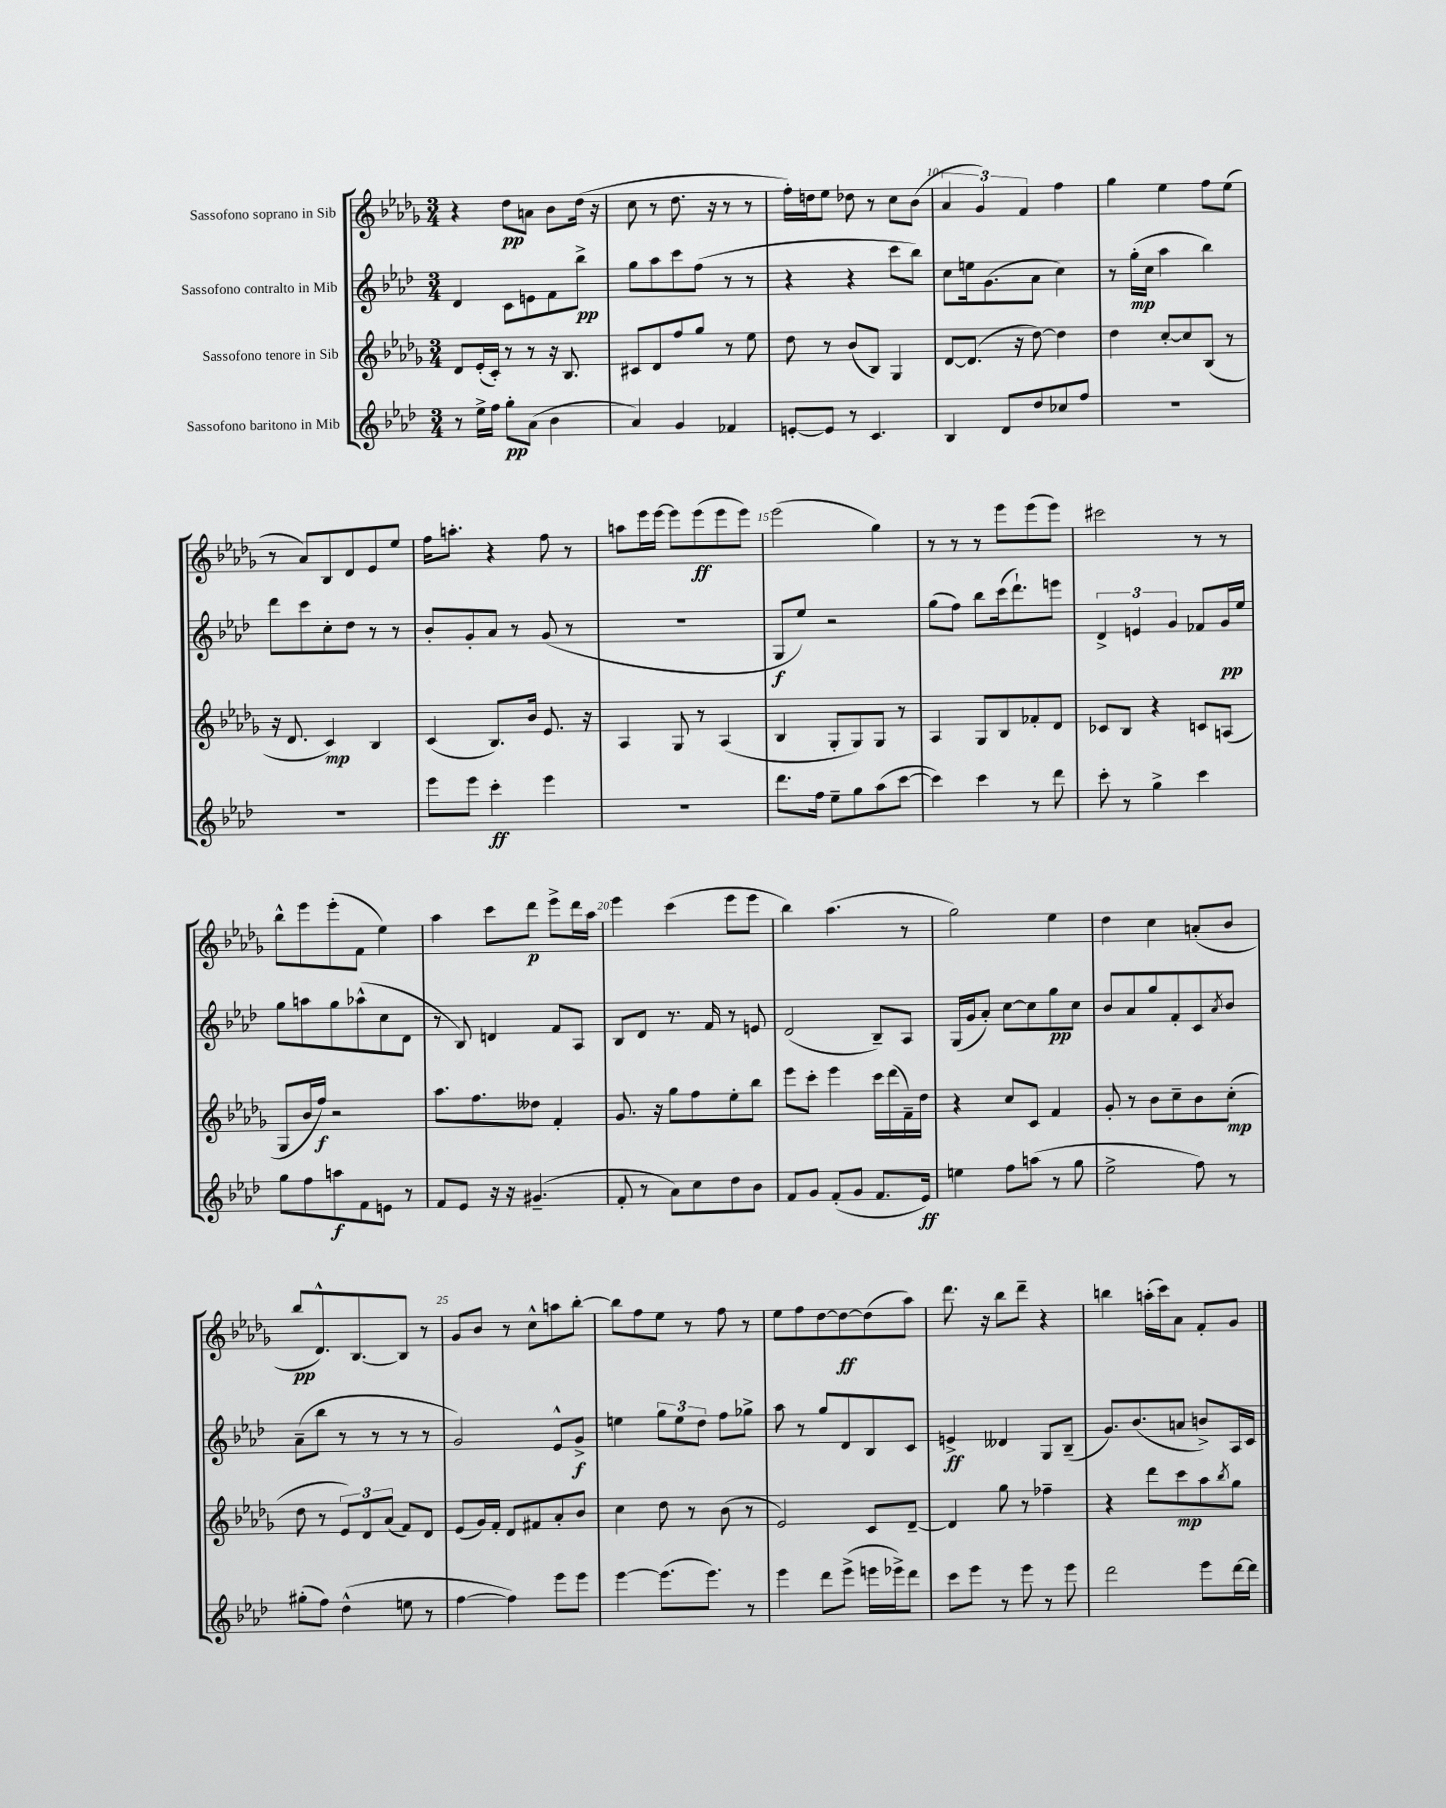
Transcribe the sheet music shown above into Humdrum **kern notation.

**kern	**dynam	**kern	**dynam	**kern	**dynam	**kern	**dynam
*part4	*part4	*part3	*part3	*part2	*part2	*part1	*part1
*staff4	*staff4	*staff3	*staff3	*staff2	*staff2	*staff1	*staff1
*I"Sassofono baritono in Mib	*	*I"Sassofono tenore in Sib	*	*I"Sassofono contralto in Mib	*	*I"Sassofono soprano in Sib	*
*clefG2	*	*clefG2	*	*clefG2	*	*clefG2	*
*k[b-e-a-d-]	*	*k[b-e-a-d-g-]	*	*k[b-e-a-d-]	*	*k[b-e-a-d-g-]	*
*M3/4	*	*M3/4	*	*M3/4	*	*M3/4	*
=7	=7	=7	=7	=7	=7	=7	=7
8r	.	8d-/L	.	4d-/	.	4r	.
16ee-^\LL	.	(16e-'/L	.	.	.	.	.
16ff\JJ	.	16c'/JJ)	.	.	.	.	.
8gg'\L	pp	8r	.	8c\L	.	8dd-\L	pp
(8a-\J	.	8r	.	8en\	.	8an\J	.
4b-\	.	16r	.	8f\	.	8b-\L	.
.	.	8.B-/	.	.	.	.	.
.	.	.	.	8bb-^\J	pp	(16dd-\Jk	.
.	.	.	.	.	.	16r	.
=8	=8	=8	=8	=8	=8	=8	=8
4a-/)	.	8c#X/L	.	8gg\L	.	8cc\	.
.	.	8d-/	.	8aa-\	.	8r	.
4g/	.	8ff/	.	8ccc\	.	8.dd-\	.
.	.	8gg-/J	.	(8ff\J	.	.	.
.	.	.	.	.	.	16r	.
4f-X/	.	8r	.	8r	.	8r	.
.	.	8ee-\	.	8r	.	8r	.
=9	=9	=9	=9	=9	=9	=9	=9
[8en'/L	.	8dd-\	.	4r	.	16ff'\LL)	.
.	.	.	.	.	.	16ddn\J	.
8e/J]	.	8r	.	.	.	8ee-\J	.
8r	.	(8b-/L	.	4r	.	8dd-X\	.
4.c/	.	8B-/J)	.	.	.	8r	.
.	.	4G-/	.	8ccc\L	.	8cc\L	.
.	.	.	.	8bb-\J)	.	(8b-\J	.
=10	=10	=10	=10	=10	=10	=10	=10
4B-/	.	[8d-/L	.	8cc\L	.	6a-/	.
.	.	(8.d-/J]	.	16een\k	.	.	.
.	.	.	.	.	.	6g-/)	.
.	.	.	.	(8.g\	.	.	.
8d-/L	.	.	.	.	.	.	.
.	.	16r	.	.	.	.	.
.	.	.	.	.	.	6f/	.
8dd-/	.	[8dd-\)	.	8a-\J	.	.	.
8cc-X/	.	4dd-\]	.	4cc\)	.	4ff\	.
8ff/J	.	.	.	.	.	.	.
=11	=11	=11	=11	=11	=11	=11	=11
2.r	.	4dd-\	.	8r	.	4gg-\	.
.	.	.	.	(16gg'\LL	mp	.	.
.	.	.	.	16cc\JJ	.	.	.
.	.	[8cc'/L	.	4aa-\	.	4ee-\	.
.	.	8cc/]	.	.	.	.	.
.	.	(8B-/J	.	4bb-\)	.	8ff\L	.
.	.	8r	.	.	.	(8ee-\J	.
!!LO:LB:g=z
=12	=12	=12	=12	=12	=12	=12	=12
2.r	.	16r	.	8ddd-\L	.	8r	.
.	.	8.d-/	.	.	.	.	.
.	.	.	.	8ccc\	.	8a-/L)	.
.	.	4c/)	mp	8cc'\	.	8B-/	.
.	.	.	.	8dd-\J	.	8d-/	.
.	.	4B-/	.	8r	.	8e-/	.
.	.	.	.	8r	.	8ee-/J	.
=13	=13	=13	=13	=13	=13	=13	=13
8eee-\L	.	(4c/	.	8b-'/L	.	16ff\KL	.
.	.	.	.	.	.	8.aan'\J	.
8eee-\J	.	.	.	8g'/	.	.	.
4ccc'\	ff	8.B-/L)	.	8a-/J	.	4r	.
.	.	.	.	8r	.	.	.
.	.	16b-/Jk	.	.	.	.	.
4eee-\	.	8.e-/	.	(8g/	.	8ff\	.
.	.	.	.	8r	.	8r	.
.	.	16r	.	.	.	.	.
=14	=14	=14	=14	=14	=14	=14	=14
2.r	.	4A-/	.	2.r	.	8aan\L	.
.	.	.	.	.	.	16eee-\L	.
.	.	.	.	.	.	[16eee-\JJ	.
.	.	8G-/	.	.	.	8eee-\L]	.
.	.	8r	.	.	.	(8eee-\	ff
.	.	(4A-/	.	.	.	8eee-\	.
.	.	.	.	.	.	8eee-\J)	.
=15	=15	=15	=15	=15	=15	=15	=15
8.ddd-\L	.	4B-/	.	8G/L	f	(2eee-\	.
.	.	.	.	8ee-/J)	.	.	.
16ff\Jk	.	.	.	.	.	.	.
8ee-~\L	.	8G-'/L	.	2r	.	.	.
8gg\	.	8G-/)	.	.	.	.	.
(8aa-\	.	8G-/J	.	.	.	4gg-\)	.
[8ccc\J	.	8r	.	.	.	.	.
=16	=16	=16	=16	=16	=16	=16	=16
4ccc\])	.	4A-/	.	(8gg\L	.	8r	.
.	.	.	.	8ff\J)	.	8r	.
4ccc\	.	8G-/L	.	8bb-\L	.	8r	.
.	.	8B-/	.	(16ccc\k	.	8eee-\L	.
.	.	.	.	8.ddd-`\)	.	.	.
8r	.	8f-X'/	.	.	.	(8eee-\	.
8ddd-\	.	8d-/J	.	8eeen\J	.	8eee-\J)	.
=17	=17	=17	=17	=17	=17	=17	=17
8ccc'\	.	8c-X/L	.	6d-^/	.	2ccc#X\	.
8r	.	8B-/J	.	.	.	.	.
.	.	.	.	6en/	.	.	.
4gg^\	.	4r	.	.	.	.	.
.	.	.	.	6g/	.	.	.
4ccc\	.	8cn/L	.	8f-X/L	.	8r	.
.	.	(8An/J	.	16g/L	pp	8r	.
.	.	.	.	16ee-/JJ	.	.	.
!!LO:LB:g=z
=18	=18	=18	=18	=18	=18	=18	=18
8gg\L	.	8G-/L	.	8gg\L	.	8bb-^^\L	.
8ff\	.	16b-/L	.	8aan\	.	8eee-\	.
.	.	16ff/JJ)	f	.	.	.	.
8aan\	f	2r	.	8gg\	.	(8eee-'\	.
8f\	.	.	.	(8aa-X^^\	.	8f\J	.
8en\J	.	.	.	8cc\	.	4ee-\)	.
8r	.	.	.	8d-\J	.	.	.
=19	=19	=19	=19	=19	=19	=19	=19
8f/L	.	8.aa-\L	.	8r	.	4aa-\	.
8e-/J	.	.	.	8B-/)	.	.	.
.	.	8.ff\	.	.	.	.	.
16r	.	.	.	4dn/	.	8ccc\L	.
16r	.	.	.	.	.	.	.
(4.g#X~/	.	8dd--X\J	.	.	.	8ddd-\J	p
.	.	4f'/	.	8f/L	.	8eee-^\L	.
.	.	.	.	8A-/J	.	16ddd-\L	.
.	.	.	.	.	.	16aa-\JJ	.
=20	=20	=20	=20	=20	=20	=20	=20
8f'/	.	8.g-/	.	8B-/L	.	4eee-\	.
8r	.	.	.	8d-/J	.	.	.
.	.	16r	.	.	.	.	.
8a-\L)	.	8gg-\L	.	8.r	.	(4ccc\	.
8cc\	.	8ff\	.	.	.	.	.
.	.	.	.	16f/	.	.	.
8dd-\	.	8ee-'\	.	8r	.	8eee-\L	.
8b-\J	.	8bb-\J	.	8en/	.	8eee-\J	.
=21	=21	=21	=21	=21	=21	=21	=21
8f/L	.	8eee-\L	.	(2d-/	.	4bb-\)	.
8g/J	.	8ccc'\J	.	.	.	.	.
(8f'/L	.	4eee-\	.	.	.	(4.aa-\	.
8g/J	.	.	.	.	.	.	.
8.f/L	.	16ccc\LL	.	8B-~/L)	.	.	.
.	.	(16ddd-\	.	.	.	.	.
.	.	16f~\)	.	8A-/J	.	8r	.
16e-/Jk)	ff	16dd-\JJ	.	.	.	.	.
=22	=22	=22	=22	=22	=22	=22	=22
4een\	.	4r	.	(16G/LL	.	2gg-\)	.
.	.	.	.	16g/J	.	.	.
.	.	.	.	8a-'/J)	.	.	.
8ff\L	.	8cc/L	.	[8cc\L	.	.	.
(8aan\J	.	8c/J	.	8cc\]	.	.	.
8r	.	4f/	.	8gg\	pp	4ee-\	.
8gg\	.	.	.	8cc\J	.	.	.
=23	=23	=23	=23	=23	=23	=23	=23
2ee-^\	.	8g-'/	.	8b-/L	.	4dd-\	.
.	.	8r	.	8a-/	.	.	.
.	.	8b-\L	.	8gg/	.	4cc\	.
.	.	8cc~\	.	8f'/	.	.	.
8ff\)	.	8b-\	.	8c/	.	(8an'/L	.
.	.	.	.	8qa-/	.	.	.
8r	.	(8cc'\J	mp	8b-/J	.	8b-/J	.
!!LO:LB:g=z
=24	=24	=24	=24	=24	=24	=24	=24
(8gg#X'\L	.	8dd-\	.	(8a-~\L	.	8bb-/L	pp
8ff\J)	.	8r	.	8bb-\J	.	8.d-^^/)	.
(4dd-^^\	.	12e-/L)	.	8r	.	.	.
.	.	.	.	.	.	[8.B-/	.
.	.	12d-/	.	.	.	.	.
.	.	.	.	8r	.	.	.
.	.	(12a-/J	.	.	.	.	.
8een\	.	8f/L)	.	8r	.	8B-/J]	.
8r	.	8d-/J	.	8r	.	8r	.
=25	=25	=25	=25	=25	=25	=25	=25
[4ff\	.	(8e-/L	.	2g/)	.	8g-/L	.
.	.	16g-/L)	.	.	.	8b-/J	.
.	.	16f'/JJ	.	.	.	.	.
4ff\])	.	8d-/L	.	.	.	8r	.
.	.	8f#X/	.	.	.	8cc^^\L	.
8eee-\L	.	8a-'/	.	8e-^^/L	.	8aan\	.
8eee-\J	.	8b-/J	.	8g^/J	f	[8bb-'\J	.
=26	=26	=26	=26	=26	=26	=26	=26
[4eee-\	.	4cc\	.	4een\	.	8bb-\L]	.
.	.	.	.	.	.	8ff\	.
(8.eee-\L]	.	8dd-\	.	12gg\L	.	8ee-\J	.
.	.	.	.	12ee\	.	.	.
.	.	8r	.	.	.	8r	.
.	.	.	.	12dd-\J	.	.	.
8.eee-\J)	.	.	.	.	.	.	.
.	.	(8b-\	.	8ff\L	.	8ff\	.
8r	.	8r	.	8gg-X^\J	.	8r	.
=27	=27	=27	=27	=27	=27	=27	=27
4eee-\	.	2e-/)	.	8aa-\	.	8ee-\L	.
.	.	.	.	8r	.	8ff\	.
8ddd-\L	.	.	.	8gg/L	.	[8dd-\	.
(8eee-^\J	.	.	.	8d-/	.	8dd-\_	ff
16eeen\LL	.	8c/L	.	8B-/	.	(8dd-\]	.
16eee-X^\J)	.	.	.	.	.	.	.
8ddd-\J	.	[8d-~/J	.	8c/J	.	8aa-\J)	.
=28	=28	=28	=28	=28	=28	=28	=28
8ccc\L	.	4d-/]	.	4en^/	ff	8.ddd-\	.
8eee-\J	.	.	.	.	.	.	.
.	.	.	.	.	.	16r	.
8r	.	8gg-\	.	4d--X/	.	8bb-\L	.
8eee-\	.	8r	.	.	.	8ddd-~\J	.
8r	.	4ff-X~\	.	8G/L	.	4r	.
8eee-\	.	.	.	(8B-~/J	.	.	.
=29	=29	=29	=29	=29	=29	=29	=29
2ddd-\	.	4r	.	8.g/L)	.	4bbn\	.
.	.	.	.	(8.b-/	.	.	.
.	.	8ddd-\L	.	.	.	(16aan'\LL	.
.	.	.	.	.	.	16ccc\J)	.
.	.	8ccc\	mp	8an/J	.	8a-\J	.
8eee-\L	.	8aa-\	.	8bn^/L)	.	8f'/L	.
.	.	8qbb-/	.	.	.	.	.
[16ddd-\L	.	8gg-\J	.	16A-/L	.	8g-/J	.
16ddd-\JJ]	.	.	.	16c/JJ	.	.	.
==	==	==	==	==	==	==	==
*-	*-	*-	*-	*-	*-	*-	*-
